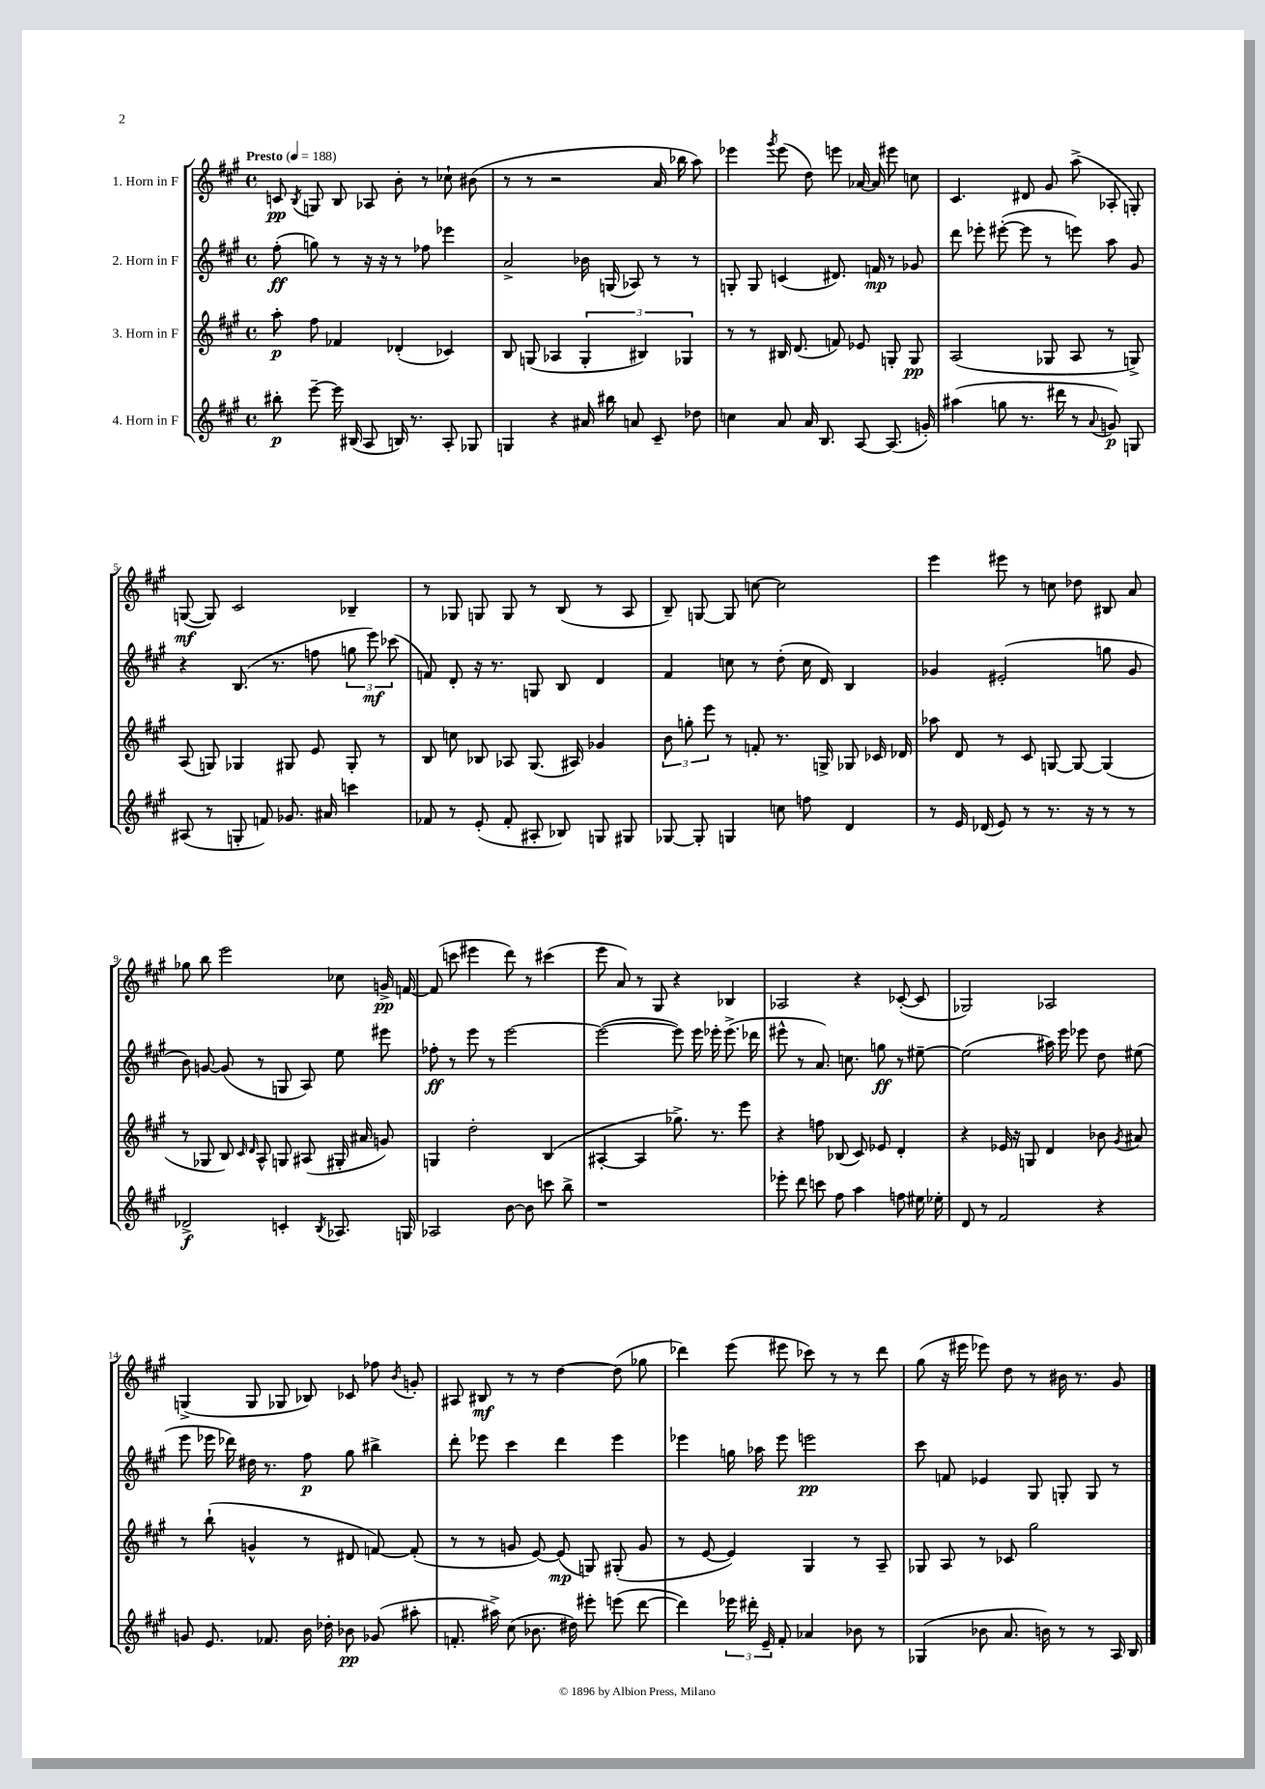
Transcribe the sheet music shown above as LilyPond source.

<<
\new StaffGroup <<
\new Staff = "s0" \with { instrumentName = "1. Horn in F" } {
    \clef treble \key a \major \defaultTimeSignature \time 4/4 \tempo "Presto" 4 = 188
    \autoBeamOff c'8\pp \acciaccatura { b8 } g8 b8 aes8 b'8-. r8 ces''8-! bis'8( |
    r8 r8 r2 a'16 bes''16 a''8) |
    ees'''4 \acciaccatura { gis'''8 } ees'''8( d''8) e'''8 aes'16~ aes'16 eis'''8 c''8 |
    cis'4. dis'8 gis'8 a''8->( aes8-. g8-.) |
    g8~\mf( g8) cis'2 bes4-- |
    r8 ges8 g8 g8 r8 b8( r8 a8 |
    b8--) g8~ g8 c''8~ c''2 |
    e'''4 eis'''8 r8 c''8 des''8 bis8 a'8 |
    ges''8 b''8 e'''2 ces''8 g'16->\pp f'16~ |
    f'8( c'''8 eis'''4 d'''8) r8 cis'''4( |
    e'''8 a'8) r8 gis8 r4 bes4 |
    aes2 r4 ces'8~-.( ces'8 |
    ges2) aes2 |
    g4->( g8 ges8 bes8) ces'8 fes''8 \acciaccatura { b'8 } g'8-. |
    ais8 bis8\mf r8 r8 d''4~ d''8( ges''8 |
    des'''4) e'''8( eis'''8 ces'''8) r8 r8 des'''8 |
    gis''8( r16 eis'''16 ees'''8) d''8 r8 bis'16 r8. gis'8 \bar "|." |
}
\new Staff = "s1" \with { instrumentName = "2. Horn in F" } {
    \clef treble \key a \major \defaultTimeSignature \time 4/4
    \autoBeamOff fis''8-.\ff( g''8) r8 r16 r16 r8 fes''8 ees'''4 |
    a'2-> bes'16 g16( aes8) r8 r8 |
    g8-. g8 c'4( dis'8.) f'16\mp r8 ges'8 |
    d'''8 ees'''8-. eis'''8~-.( eis'''8 r8 e'''8) a''8 gis'8 |
    r4 b8.( r8. f''8 \tuplet 3/2 { g''8 e'''8\mf) ces'''8( } |
    f'8) d'8-. r16 r8. g8 b8 d'4 |
    fis'4 c''8 r8 d''8-.( c''16 d'16) b4 |
    ges'4 eis'2-.( g''8 ges'8 |
    b'8) g'8~ g'8( r8 g8 a8) e''8 eis'''8 |
    fes''8-.\ff r8 e'''8 r8 e'''2~ |
    e'''2~( e'''8) e'''16 ees'''16-. ees'''8.->( des'''16 |
    eis'''8-^ r8 a'8.) c''8. g''8\ff r8 eis''8~-- |
    eis''2( ais''16) e'''16 ees'''8 d''8 eis''8( |
    e'''8 ees'''16 des'''16) dis''16 r8. fis''8\p gis''8 bis''4-> |
    d'''8-. ees'''8 cis'''4 d'''4 ees'''4 |
    ees'''4 g''16 aes''16 ees'''8 e'''2\pp |
    cis'''8 f'8 ees'4 gis8 g8-. g8 r8 \bar "|." |
}
\new Staff = "s2" \with { instrumentName = "3. Horn in F" } {
    \clef treble \key a \major \defaultTimeSignature \time 4/4
    \autoBeamOff a''8-.\p fis''8 fes'4 des'4-.( ces'4) |
    b8 g8( aes4 \tuplet 3/2 { g4-. bis4) ges4 } |
    r8 r8 bis16 d'8.( f'8) ees'8 g8-. g8\pp |
    a2( ges8 a8 r8 g8->) |
    a8( g8) ges4 gis8 e'8 gis8-. r8 |
    b8 c''8 bes8 aes8 gis8.( ais16) ges'4 |
    \tuplet 3/2 { b'8 g''8-. e'''8 } r8 f'8-. r8. g16-> ges8 ces'16 des'16 |
    aes''8 d'8 r8 cis'8 g8~ g8~ g4( |
    r8 ges8 b8) \grace { cis'16 d'16 } a8-^ g8 ais8( gis16-. ais'16 g'8) |
    g4 d''2-. b4( |
    ais4~-. ais4 ges''8.->) r8. e'''8 |
    r4 f''8 bes8( cis'8) ees'8 d'4-. |
    r4 ees'16 r16 g8 d'4 bes'8 \acciaccatura { gis'8 } ais'8 |
    r8 b''8-!( g'4-^ r8 dis'8 f'8~) f'8-.( |
    r8 r8 g'8 e'8~) e'8\mp( g8) gis8-.( g'8 |
    r8 e'8~ e'4) gis4 r8 a8-- |
    ges8 a8 r8 ces'8 gis''2 \bar "|." |
}
\new Staff = "s3" \with { instrumentName = "4. Horn in F" } {
    \clef treble \key a \major \defaultTimeSignature \time 4/4
    \autoBeamOff bis''8-.\p e'''8~-- e'''16 bis16( a8 b16) r8. a8-. ges8 |
    g4 r4 ais'16 bis''16 a'8 cis'8-- des''8 |
    c''4 a'8 a'16 b8. a8~ a8.( g'16-.) |
    ais''4( g''8 r8. dis'''16 r8 \appoggiatura { a'8 } g'8\p) g8 |
    ais8( r8 g8-. f'8) ges'8. ais'16 c'''4 |
    fes'8 r8 e'8-.( fes'8-. ais8-. bes8) g8 gis8 |
    ges8~ ges8-. g4 c''8 f''8 d'4 |
    r8 e'16 des'16( e'8) r8 r8. r16 r8 r8 |
    des'2->\f c'4-. \acciaccatura { b8 } aes8. g16 |
    aes2 b'8~ b'8 c'''8 b''8-> |
    r1 |
    ees'''8-. d'''8 c'''8 fis''8 a''4 f''8 eis''16 ees''16-. |
    d'8 r8 fis'2 r4 |
    g'8 e'8. fes'8. b'16 des''16-. bes'8\pp ges'8( ais''8-. |
    f'8.-. ais''16->) cis''8( bes'8. dis''16) eis'''8-. e'''8( d'''8~ |
    d'''4) \tuplet 3/2 { ees'''16 dis'''16-. e'16-- } fis'8-. aes'4 bes'8 r8 |
    ges4( bes'8 a'8. b'16) r8 r8 a16 b16 \bar "|." |
}
>>
>>
